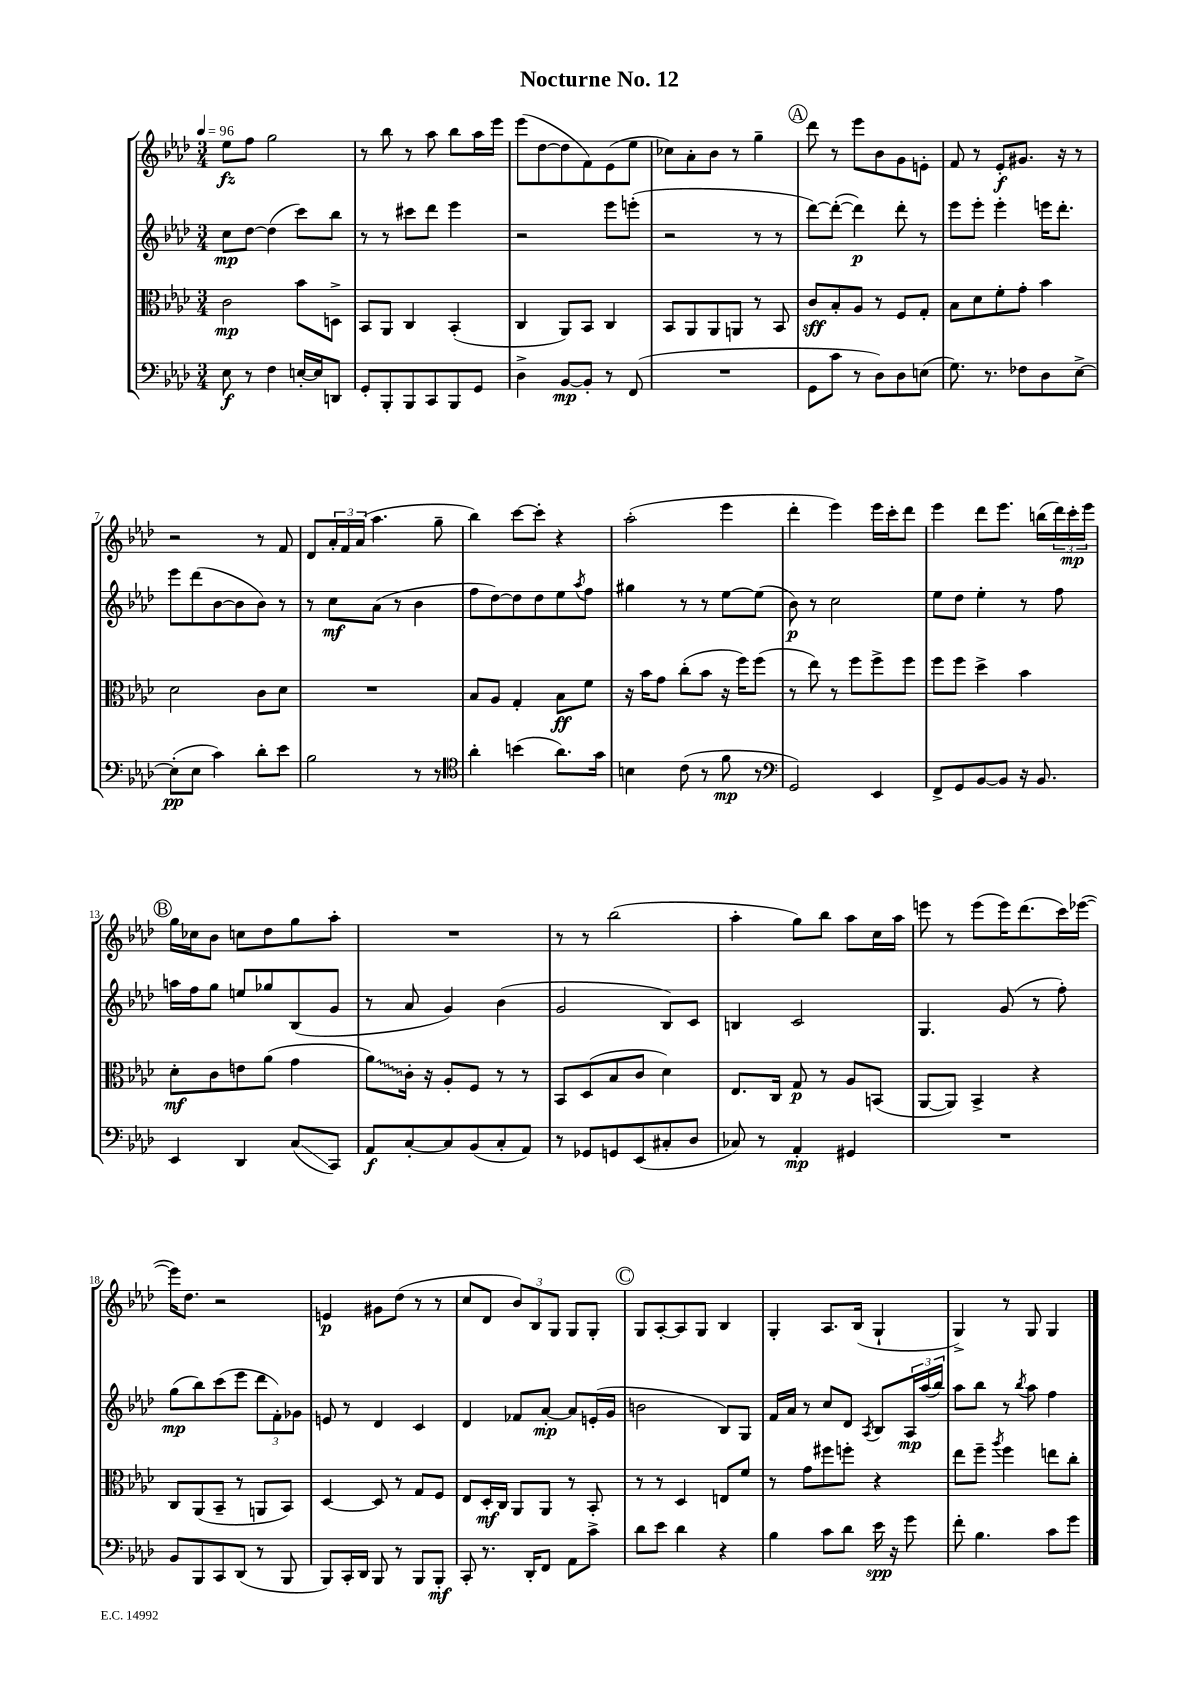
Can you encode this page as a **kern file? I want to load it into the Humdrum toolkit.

**kern	**kern	**kern	**kern
*staff4	*staff3	*staff2	*staff1
*clefF4	*clefC3	*clefG2	*clefG2
*k[b-e-a-d-]	*k[b-e-a-d-]	*k[b-e-a-d-]	*k[b-e-a-d-]
*M3/4	*M3/4	*M3/4	*M3/4
*MM96	*MM96	*MM96	*MM96
8E-\	2c\	8cc\L	8ee-\L
8r	.	[8dd-\J	8ff\J
4F\	.	(4dd-\]	2gg\
[16E'/LL	8b-\L	8ccc\L)	.
16E/]J	.	.	.
8DD/J	8D^\J	8bb-\J	.
=	=	=	=
8GG'/L	8BB-/L	8r	8r
8BBB-'/	8AA-/J	8r	8bb-\
8BBB-/	4C/	8ccc#\L	8r
8CC/	.	8ddd-\J	8aa-\
8BBB-/	(4BB-'/	4eee-\	8bb-\L
8GG/J	.	.	16aa-\L
.	.	.	16eee-\JJ
=	=	=	=
4D-^\	4C/	2r	(8eee-\L
.	.	.	[8dd-\
[8BB-/L	8AA-/L)	.	8dd-\]
8BB-'/]J	8BB-/J	.	8f\)
8r	4C/	8eee-\L	(8e-\
(8FF/	.	(8eee'\J	8ee-\J
=	=	=	=
2.r	8BB-/L	2r	8cc-\L)
.	8AA-/	.	8a-'\
.	8AA-/	.	8b-\J
.	8AA/J	.	8r
.	8r	8r	4gg~\
.	8BB-/	8r	.
=	=	=	=
8GG\L	8c/L	[8ddd-\L)	8ddd-\
8c\J	8B-'/	(8ddd-'\_J	8r
8r	8A-/J	4ddd-\])	8eee-\L
8D-\L)	8r	.	8b-\
8D-\	8F/L	8ddd-'\	8g\
(8E\J	8G'/J	8r	8e'\J
=	=	=	=
8.G\)	8B-\L	8eee-\L	8f/
.	8d-\	8eee-'\J	8r
8.r	.	.	.
.	8f'\	4eee-'\	8e-'/L
8F-\L	8g'\J	.	8.g#/J
8D-\	4b-\	16eee\LK	.
.	.	8.ddd-'\J	16r
[8E-^\J	.	.	8r
=	=	=	=
(8E-'\]L	2d-\	8eee-\L	2r
8E-\J	.	(8ddd-\	.
4c\)	.	[8b-\	.
.	.	8b-\]	.
8d-'\L	8c\L	8b-\J)	8r
8e-\J	8d-\J	8r	8f/
=	=	=	=
2B-\	2.r	8r	8d-/L
.	.	8cc\L	24a-'/L
.	.	.	24f/
.	.	.	(24a-/JJ
.	.	(8a-\J	4.aa-\
.	.	8r	.
8r	.	4b-\	.
8r	.	.	8gg~\
=	=	=	=
*clefC4	*	*	*
4a-'\	8B-/L	8ff\L	4bb-\)
.	8A-/J	[8dd-\)	.
(4b\	4G'/	8dd-\]	[8ccc\L
.	.	8dd-\	8ccc'\]J
8.a-\L)	8B-\L	8ee-\	4r
.	.	8qaa-/	.
.	8f\J	8ff\J	.
16g\Jk	.	.	.
=	=	=	=
4B\	16r	4gg#\	(2aa-'\
.	16b-\LK	.	.
.	8g\J	.	.
(8c\	(8cc'\L	8r	.
8r	8b-\J	8r	.
8f\	16r	[8ee-\L	4eee-\
.	16ff\LK)	.	.
8r	(8ff\J	(8ee-\]J	.
=	=	=	=
*clefF4	*	*	*
2GG/)	8r	8b-\)	4ddd-'\
.	8ee-\)	8r	.
.	8r	2cc\	4eee-\)
.	8ff\L	.	.
4EE-/	8ff^\	.	16eee-\LL
.	.	.	16ccc'\J
.	8ff\J	.	8ddd-\J
=	=	=	=
8FF^/L	8ff\L	8ee-\L	4eee-\
8GG/	8ff\J	8dd-\J	.
[8BB-/	4dd-^\	4ee-'\	8ddd-\L
8BB-/]J	.	.	8.eee-\J
16r	4b-\	8r	.
8.BB-/	.	.	(16bb\LL
.	.	8ff\	24ddd-\)
.	.	.	24ccc'\
.	.	.	24eee-\JJ
=	=	=	=
4EE-/	8d-'\L	16aa\LL	16gg\LL
.	.	16ff\J	16cc-\J
.	8c\	8gg\J	8b-\J
4DD-/	8e\	8ee/L	8cc\L
.	(8a-\J	8gg-/	8dd-\
(8C/L	4g\	(8B-/	8gg\
8CC/J)	.	8g/J	8aa-'\J
=	=	=	=
8AA-/L	8a-\L)	8r	2.r
[8C'/	16c'\Jk	8a-/	.
.	16r	.	.
8C/]	8A-'/L	4g/)	.
(8BB-/	8F/J	.	.
8C'/	8r	(4b-\	.
8AA-/J)	8r	.	.
=	=	=	=
8r	8BB-/L	2g/	8r
8GG-/L	(8D-/	.	8r
8GG/	8B-/	.	(2bb-\
(8EE-/	8c/J	.	.
8C#'/	4d-\)	8B-/L)	.
8D-/J	.	8c/J	.
=	=	=	=
8C-/)	8.E-/L	4B/	4aa-'\
8r	.	.	.
.	16C/Jk	.	.
4AA-'/	8G/	2c/	8gg\L)
.	8r	.	8bb-\J
4GG#/	8A-/L	.	8aa-\L
.	(8BB/J	.	16cc\L
.	.	.	16aa-\JJ
=	=	=	=
2.r	[8AA-/L	4.G/	8eee\
.	8AA-/]J)	.	8r
.	4BB-^/	.	(8eee\L
.	.	(8g/	16eee\K)
.	.	.	(8.ddd-\
.	4r	8r	.
.	.	8ff'\)	16ccc\L)
.	.	.	([16eee-\JJ
=	=	=	=
8BB-/L	8C/L	(8gg\L	16eee-\]LK)
.	.	.	8.dd-\J
8BBB-/	(8AA-/	8bb-\)	.
8CC/	8BB-~/J	(8ccc\	2r
(8DD-/J	8r	8eee-\J	.
8r	8AA/L	12ddd-\L	.
.	.	12f'\)	.
8BBB-/	8BB-/J)	.	.
.	.	12g-\J	.
=	=	=	=
8BBB-/L)	[4D-/	8e/	4e/
16CC'/L	.	8r	.
16DD-/JJ	.	.	.
8BBB-/	8D-/]	4d-/	8g#\L
8r	8r	.	(8dd-\J
8BBB-/L	8G/L	4c/	8r
8BBB-'/J	8F/J	.	8r
=	=	=	=
8CC'/	8E-/L	4d-/	8cc/L
8.r	16D-'/L	.	8d-/J
.	16C/JJ	.	.
.	8AA-/L	8f-/L	12b-/L)
16DD-'/LK	.	.	.
.	.	.	12B-/
8FF/J	8AA-/J	[8a-'/J	.
.	.	.	12G/J
8AA-\L	8r	8a-/]L	8G/L
8c^\J	8BB-'/	(16e'/L	8G'/J
.	.	16g/JJ	.
=	=	=	=
8d-\L	8r	2b\	8G/L
8e-\J	8r	.	[8A-'/
4d-\	4D-/	.	8A-/]
.	.	.	8G/J
4r	8E/L	8B-/L)	4B-/
.	8f/J	8G/J	.
=	=	=	=
4B-\	8r	16f/LL	4G'/
.	.	16a-/JJ	.
.	8g\L	8r	.
8c\L	8ff#\	8cc/L	8.A-/L
8d-\J	8ff'\J	8d-/J	.
.	.	.	(16B-/Jk
.	.	8qA-/	.
16e-\	4r	8B-/L	4G`/
16r	.	.	.
8g\	.	24A-/L	.
.	.	(24aa-/	.
.	.	24bb-/JJ)	.
=	=	=	=
8f'\	8ee-\L	8aa-\L	4G^/)
4.B-\	8ff~\J	8bb-\J	.
.	8qaa-/	.	.
.	4ff\	8r	8r
.	.	8qbb-/	.
.	.	8aa-\	8G/
8c\L	8ee\L	4ff\	4G/
8g\J	8cc'\J	.	.
==	==	==	==
*-	*-	*-	*-
